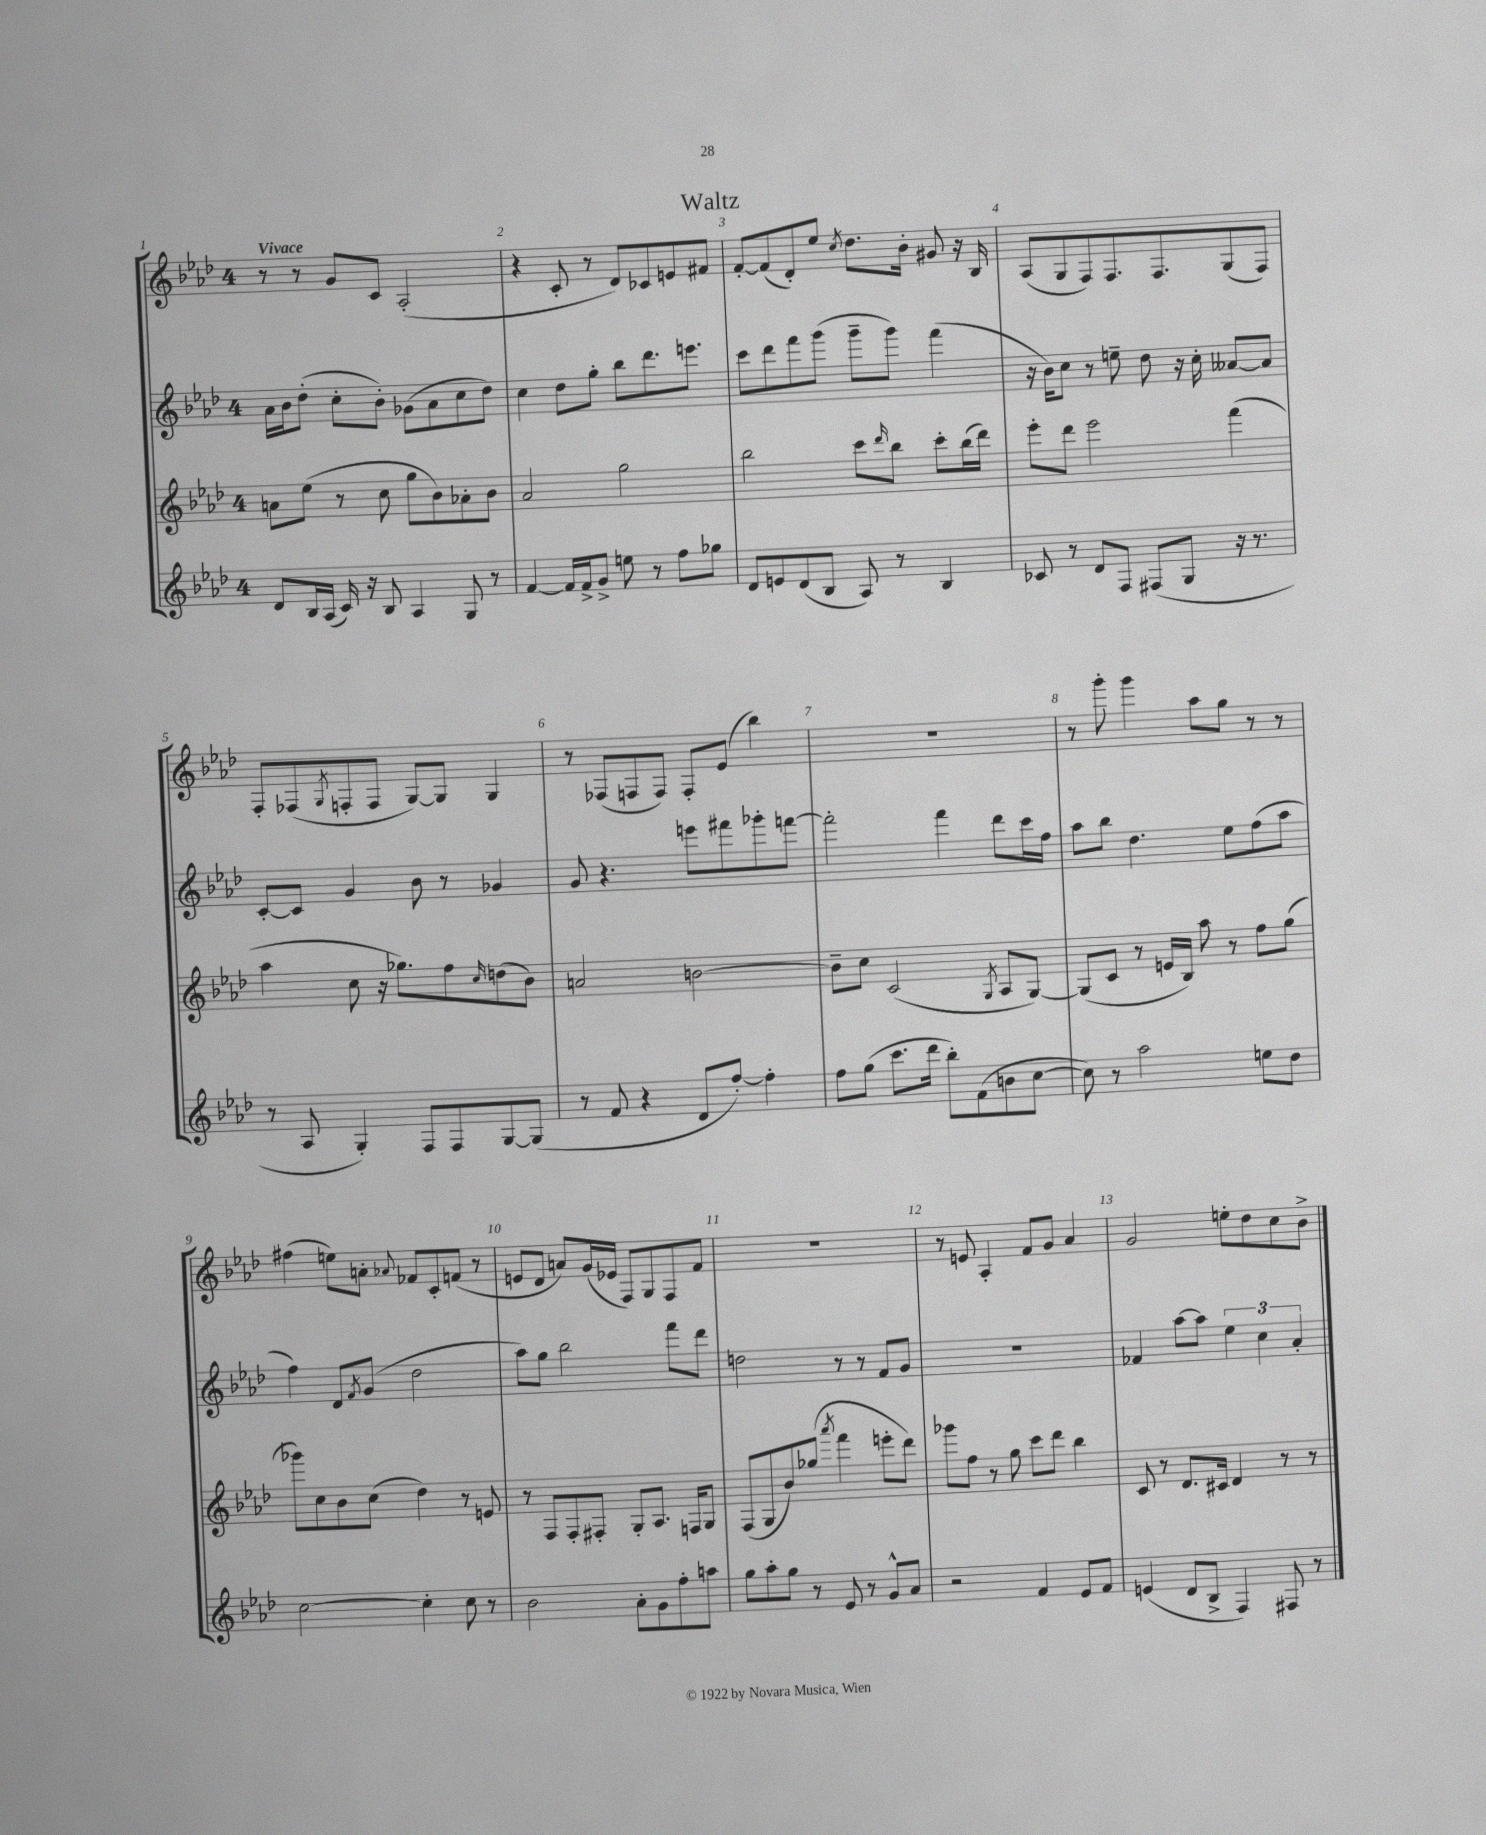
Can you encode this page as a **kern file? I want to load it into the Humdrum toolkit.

**kern	**kern	**kern	**kern
*part4	*part3	*part2	*part1
*staff4	*staff3	*staff2	*staff1
*clefG2	*clefG2	*clefG2	*clefG2
*k[b-e-a-d-]	*k[b-e-a-d-]	*k[b-e-a-d-]	*k[b-e-a-d-]
*M4/4	*M4/4	*M4/4	*M4/4
=1	=1	=1	=1
!	!	!	!LO:TX:a:B:t=Vivace
8d-/L	8an\L	16a-\LL	8r
.	.	16b-\J	.
16B-/L	(8ee-\J	(8dd-'\J	8r
(16A-/JJ	.	.	.
16c/)	8r	8cc'\L	8g/L
16r	.	.	.
8B-/	8cc\	8b-'\J)	8c/J
4A-/	8gg\L	(8g-X\L	(2A-'/
.	8b-\)	8a-\	.
8G/	8a-X'\	8cc\	.
8r	8b-\J	8dd-\J)	.
=2	=2	=2	=2
[4f/	2a-/	4cc\	4r
16f/LL]	.	8dd-\L	8c'/
16f^/J	.	.	.
8g^/J	.	8gg'\J	8r
8een\	2gg\	8bb-\L	8d-/L)
8r	.	8.ddd-\	8c-X/
8ff\L	.	.	8en/
.	.	8.eeen\J	.
8gg-X\J	.	.	8f#X/J
=3	=3	=3	=3
8d-/L	2bb-\	8ccc\L	[8f'/L
8en/	.	8ddd-\	(8f/]
(8d-/	.	8fff\	8d-'/)
8B-/J	.	(8ggg\J	8ee-/J
.	.	.	8qcc/
8A-/)	8ccc\L	8ggg~\L	8.dd-\L
.	16qqddd-/	.	.
8r	8bb-\J	8ggg\J)	.
.	.	.	16b-'\Jk
4B-/	8ccc'\L	(4fff\	8g#X/
.	(16bb-\L	.	16r
.	16ddd-\JJ)	.	16B-/
=4	=4	=4	=4
8c-X/	8eee-'\L	16r	(8A-/L
.	.	16b-\KL)	.
8r	8ddd-\J	8cc\J	8G/
8d-/L	2eee-\	8r	8F/)
8F/J	.	8een~\	8.F/
(8F#X/L	.	8dd-\	.
.	.	.	8.F/
8G/J	.	16r	.
.	.	16cc'\	.
16r	(4fff\	[8a--X/L	(8G/
8.r	.	.	.
.	.	8a--/J]	8F/J)
!!LO:LB:g=z
=5	=5	=5	=5
8r	4aa-\	[8c'/L	8F'/L
8A-/	.	8c/J]	(8F-X/
.	.	.	8qG/
4G'/)	8cc\	4g/	8Fn'/
.	16r	.	8F/J
.	8.gg-X\L)	.	.
8F/L	.	8b-\	[8G/L)
8F/	8ff\	8r	8G/J]
.	16qqcc/	.	.
[8G/	(8ddn\	4g-X/	4G/
(8G/J]	8b-\J)	.	.
=6	=6	=6	=6
8r	2an/	8g/	8r
8f/	.	4.r	(8F-X/L
4r	.	.	8Fn/
.	.	.	8F/J)
8d-/L	[2bn\	8eeen\L	8F'/L
[8ff'/J)	.	8fff#X\	(8e-/J
4ff'\]	.	8ggg-X'\	4bb-\)
.	.	[8fffn\J	.
=7	=7	=7	=7
8ff\L	8b~\L]	2fff'\]	1r
(8gg\J	8cc\J	.	.
8.ccc\L	(2c/	.	.
16ddd-\Jk	.	.	.
8bb-'\L)	.	4fff\	.
(8f\	.	.	.
.	8qG/	.	.
8bn\	8A-/L	8ddd-\L	.
[8cc\J	[8G/J)	16ccc\L	.
.	.	16ff\JJ	.
=8	=8	=8	=8
8cc\])	(8G/L]	8aa-\L	8r
8r	8c/J	8bb-\J	8ggg'\
2aa-\	8r	4.dd-\	4ggg\
.	16en/LL	.	.
.	16B-/JJ)	.	.
.	8aa-\	.	8aa-\L
.	8r	8ee-\L	8gg\J
8een\L	8ff\L	(8ff\	8r
8dd-\J	(8gg\J	8aa-\J	8r
!!LO:LB:g=z
=9	=9	=9	=9
[2cc\	8ggg-X\L)	4ff\)	(4ff#X\
.	8cc\	.	.
.	8b-\	8d-/L	8een\L)
.	.	8qf/	.
.	(8cc\J	(8g/J	8an'\J
.	.	.	8qqa-X/
4cc'\]	4dd-\)	2dd-\	8f-X/L
.	.	.	8c'/
8cc\	8r	.	(8fn/J
8r	8en/	.	8r
=10	=10	=10	=10
2b-\	8r	8aa-\L)	8en/L
.	8F/L	8gg\J	8d-/J
.	8F'/	2bb-\	8an/L)
.	8F#X'/J	.	(16g/L
.	.	.	16e-X/JJ
8a-'\L	8G'/L	.	8F/L)
8g\	8.A-/J	.	8G/
8ff'\	.	8fff\L	8F/
.	16Fn/KL	.	.
8aan\J	8G/J	8ddd-\J	8f/J
=11	=11	=11	=11
8gg\L	(8F/L	2ddn\	1r
8aa-'\	8G/	.	.
8gg\J	8b-/)	.	.
8r	(8gg-X/J	.	.
.	8qaaa-/	.	.
8e-/	4fff\	8r	.
8r	.	8r	.
8g^^/L	8eeen'\L	8f/L	.
8a-/J	8ddd-\J)	8g/J	.
=12	=12	=12	=12
2r	8ggg-X\L	1r	8r
.	8ff\J	.	8en/
.	8r	.	4A-'/
.	8gg\	.	.
4f/	8ccc\L	.	8f/L
.	8ddd-\J	.	8g/J
8e-/L	4bb-\	.	4a-/
8f/J	.	.	.
=13	=13	=13	=13
(4en/	8c/	4f-X/	2g/
.	8r	.	.
8d-/L	8.d-/L	[8aa-\L	.
8B-^/J	.	8aa-\J]	.
.	16c#X/Jk	.	.
4F/)	4d-/	6ee-\	8een'\L
.	.	.	8dd-\
.	.	6cc\	.
8F#X/	8r	.	8cc\
.	.	6a-'/	.
8r	8r	.	8b-^\J
==	==	==	==
*-	*-	*-	*-
